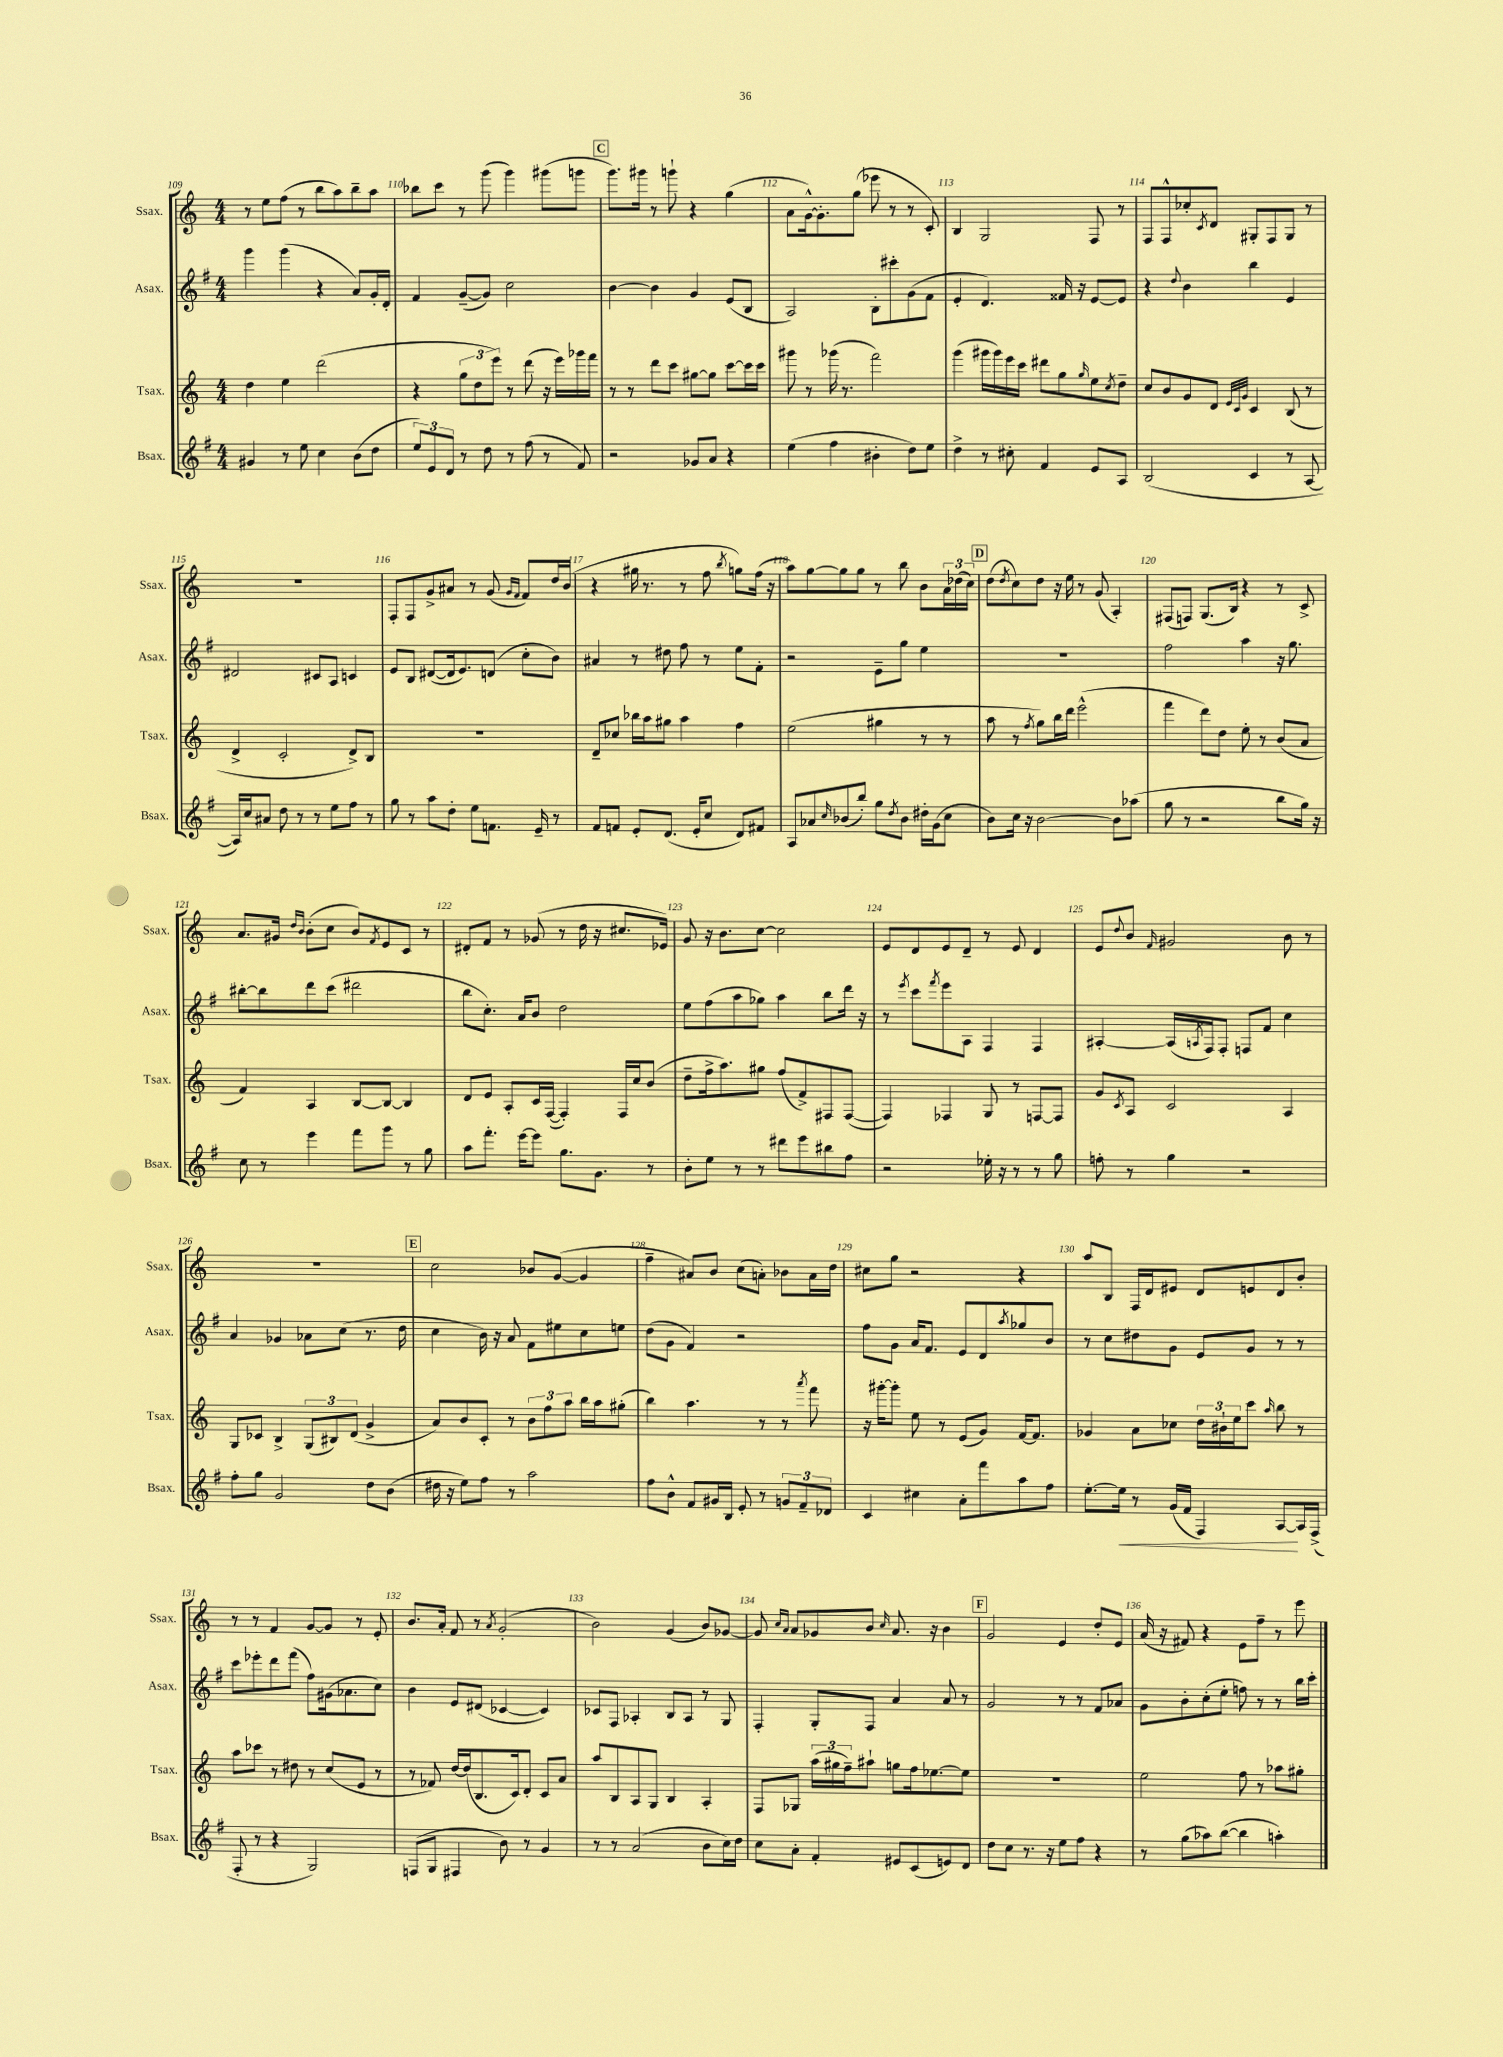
<<
\new StaffGroup <<
\new Staff = "s0" \with { instrumentName = "Ssax." shortInstrumentName = "Ssax." } {
    \clef treble \key c \major \numericTimeSignature \time 4/4
    r8 e''8 f''8( r8 b''8 a''8) b''8-- a''8 |
    bes''8 c'''8 r8 g'''8( g'''4) gis'''8( g'''8 |
    \mark \markup { \box "C" } g'''8.) gis'''16 r8 g'''8-! r4 g''4( |
    a'8 g'16~-^) g'8.-. g''8( ees'''8 r8 r8 c'8-.) |
    b4 g2 f8 r8 |
    f8 f8-^ ces''8-. \acciaccatura { c'8 } d'8 gis8-. f8 gis8 r8 |
    R1 |
    f8-. f8 g'8-> ais'8 r8 g'8( \grace { g'16 f'16 } f'8) d''16 b'16( |
    r4 gis''16 r8. r8 f''8 \acciaccatura { b''8 } g''8) f''16( r16 |
    a''8) g''8~ g''8 g''8 r8 b''8 b'8 \tuplet 3/2 { a'16 des''16( c''16) } |
    \mark \markup { \box "D" } d''8( \acciaccatura { d''8 } c''8) d''8 r16 e''16 r8 g'8( a4-.) |
    fis8( f8) g8.( b16) r4 r8 c'8-> |
    a'8. gis'16 \grace { d''16 b'16 } b'8-.( c''8 b'8) \acciaccatura { f'8 } e'8 c'8 r8 |
    dis'8-. f'8 r8 ges'8( r8 d''16 r16 cis''8. ees'16) |
    g'8 r16 b'8. c''8~ c''2 |
    e'8 d'8 e'8 d'8-- r8 e'8 d'4 |
    e'8 \appoggiatura { d''8 } b'8 \grace { f'16 } gis'2 b'8 r8 |
    R1 |
    \mark \markup { \box "E" } c''2 bes'8 g'8~( g'4 |
    f''4-- ais'8) b'8 c''8( a'8-.) bes'8 a'16 d''16 |
    cis''8 g''8 r2 r4 |
    a''8 b8 f16 d'16 eis'8 d'8 e'8 d'8 b'8-. |
    r8 r8 f'4 g'8~ g'8 r8 e'8-. |
    b'8. a'16-. f'8 r8 \acciaccatura { a'8 } g'2-.( |
    b'2) g'4( b'8) ges'8~ |
    ges'8 \grace { c''16 a'16 } a'8 ges'8 b'8 \grace { c''16 } a'8. r16 b'4 |
    \mark \markup { \box "F" } g'2 e'4 d''8-. e'8 |
    a'16( r16 fis'8) r4 e'8 f''8-- r8 e'''8 \bar "|." |
}
\new Staff = "s1" \with { instrumentName = "Asax." shortInstrumentName = "Asax." } {
    \clef treble \key g \major \numericTimeSignature \time 4/4
    g'''4 g'''4( r4 a'8) g'16-. d'16-. |
    fis'4 g'8~--( g'8) c''2 |
    \mark \markup { \box "C" } b'4~ b'4 g'4 e'8( b8 |
    a2) b8-. cis'''8-. g'8( fis'8 |
    e'4-. d'4.) fisis'16 r16 e'8~ e'8 |
    r4 \appoggiatura { d''8 } b'4 b''4 e'4 |
    dis'2 cis'8 a8 c'4 |
    e'8 b8 dis'8~( dis'16 e'8.) d'8( c''8-. b'8) |
    ais'4 r8 dis''8 fis''8 r8 e''8 fis'8-. |
    r2 e'8-- g''8 e''4 |
    \mark \markup { \box "D" } R1 |
    fis''2 a''4 r16 g''8. |
    bis''8~-. bis''8 d'''8 c'''8( dis'''2 |
    b''8 c''8.-.) a'16 b'8 d''2 |
    e''8 fis''8( a''8 ges''8) a''4 b''8 d'''16 r16 |
    r8 \acciaccatura { e'''8 } c'''8 \acciaccatura { fis'''8 } e'''8 a8 fis4 fis4 |
    ais4~-. ais16( \acciaccatura { a8 } fis16) fis8-. f8 fis'8 c''4 |
    a'4 ges'4 aes'8 c''8( r8. d''16 |
    \mark \markup { \box "E" } c''4 b'16) r16 a'8 fis'8 eis''8 c''8 e''8 |
    d''8( g'8 fis'4) r2 |
    fis''8 g'8 a'16 fis'8. e'8 d'8 \acciaccatura { a''8 } ges''8 b'8 |
    r8 c''8 dis''8 g'8 e'8 g'8 r8 r8 |
    c'''8 ees'''8-. d'''8 fis'''8( fis''8) gis'16( aes'8. c''8) |
    b'4 e'8 dis'8( ces'4~ ces'4) |
    ces'8 fis8 aes4-. b8 aes8 r8 g8 |
    fis4-. g8-. fis8 a'4 a'8 r8 |
    \mark \markup { \box "F" } g'2 r8 r8 fis'8 aes'8 |
    g'8 b'8-. c''8-.( e''8-. f''8) r8 r8 b''16 c'''16-. \bar "|." |
}
\new Staff = "s2" \with { instrumentName = "Tsax." shortInstrumentName = "Tsax." } {
    \clef treble \key c \major \numericTimeSignature \time 4/4
    d''4 e''4 d'''2( |
    r4 \tuplet 3/2 { g''8 d''8 e'''8) } r8 d'''8( r16 e'''16) ges'''16 f'''16 |
    \mark \markup { \box "C" } r8 r8 d'''8 c'''8 gis''8~ gis''8 c'''8~ c'''16 c'''16 |
    gis'''8 r8 ges'''16( r8. f'''2) |
    g'''4( gis'''16 gis'''16) e'''16 c'''16 dis'''8 g''8 \grace { g''16 } e''8 \acciaccatura { c''8 } d''8-- |
    c''8 b'8 g'8 d'8 \grace { e'32 c'32 g'32 } c'4 b8( r8 |
    d'4-> c'2-. d'8->) b8 |
    R1 |
    d'8-- ces''8 bes''16 a''16 gis''8 a''4 f''4 |
    e''2( gis''4 r8 r8 |
    \mark \markup { \box "D" } a''8 r8 \acciaccatura { f''8 } g''8) b''16 d'''16 e'''2-^( |
    f'''4 d'''8) d''8 e''8-. r8 b'8( a'8 |
    f'4) a4 b8~ b8~ b4 |
    d'8 e'8 a8-. c'16 f16~( f4-.) f16 c''16 b'8( |
    d''8-- f''16-> a''8.) gis''8 f''8( f'8->) fis8 fis8~( |
    fis4) fes4 g8 r8 f8~ f8 |
    g'8 \acciaccatura { c'8 } a8 c'2 a4 |
    g8 ces'8 b4-> \tuplet 3/2 { g8( bis8) d'8( } g'4-> |
    \mark \markup { \box "E" } a'8) b'8 c'8-. r8 \tuplet 3/2 { b'8 f''8 a''8 } b''16 a''16 gis''8-.( |
    b''4) a''4. r8 r8 \acciaccatura { a'''8 } f'''8 |
    r16 gis'''16~-. gis'''8-. e''8 r8 e'8( g'8) f'16~ f'8. |
    ges'4 a'8 ces''8 \tuplet 3/2 { d''16 bis'16-! e''16 } c'''8 \grace { a''16 } b''8 r8 |
    a''8 ces'''8 r8 dis''8 r8 c''8( e'8 r8 |
    r8 fes'8) d''16~ d''16( b8. c'16) d'8-. c'8 a'8 |
    a''8 b8 a8 g8 b4 a4-. |
    f8 ges8 \tuplet 3/2 { a''16( gis''16 f''16--) } ais''8-! g''8 f''16 ees''8.~ ees''8 |
    \mark \markup { \box "F" } R1 |
    e''2 f''8 r8 aes''8 gis''8-. \bar "|." |
}
\new Staff = "s3" \with { instrumentName = "Bsax." shortInstrumentName = "Bsax." } {
    \clef treble \key g \major \numericTimeSignature \time 4/4
    gis'4 r8 e''8 c''4 b'8( d''8 |
    \tuplet 3/2 { e''8) e'8 d'8 } r8 d''8 r8 fis''8( r8 fis'8) |
    \mark \markup { \box "C" } r2 ges'8 a'8 r4 |
    e''4( fis''4 bis'4-. d''8) e''8 |
    d''4-> r8 cis''8-. fis'4 e'8 a8 |
    b2( c'4 r8 a8~ |
    a16) c''16 ais'8 d''8 r8 r8 e''8 fis''8 r8 |
    g''8 r8 a''8 d''8-. e''8 f'8. e'16-- r8 |
    fis'8 f'8 e'8-. d'8.( e'16-. c''8 d'8) fis'8 |
    a8 aes'8 \grace { c''16 } bes'8( b''8-.) g''8 \acciaccatura { d''8 } bes'8 dis''16-. g'16( c''8 |
    \mark \markup { \box "D" } b'8) c''16 r16 b'2~ b'8 aes''8( |
    g''8 r8 r2 b''8 g''16) r16 |
    c''8 r8 e'''4 fis'''8 g'''8 r8 g''8 |
    a''8 fis'''8.-. e'''16~ e'''8 g''8. g'8. r8 |
    b'8-. e''8 r8 r8 dis'''8 e'''8 bis''8 fis''8 |
    r2 ees''16-. r16 r8 r8 g''8 |
    f''8-. r8 g''4 r2 |
    fis''8-. g''8 g'2 d''8 b'8( |
    \mark \markup { \box "E" } dis''16 r16 e''8) fis''8 r8 a''2 |
    fis''8 b'8-^ fis'8 gis'16 b16 e'8-. r8 \tuplet 3/2 { g'8 fis'8-- des'8 } |
    c'4 cis''4 a'8-. fis'''8 a''8 fis''8 |
    e''8.~-. e''16\< r8 g'16( fis'16 fis4) a8~\! a16 fis16->( |
    fis8-. r8 r4 g2) |
    f8( g8 fis4 b'8) r8 g'4 |
    r8 r8 a'2( b'8 c''16) d''16 |
    c''8 a'8-. fis'4-. eis'8 c'8( e'8) d'8 |
    \mark \markup { \box "F" } d''8 c''8 r8. r16 e''8 fis''8 r4 |
    r8 g''8( aes''8) b''8~( b''4 a''4-.) \bar "|." |
}
>>
>>
\layout { \context { \Score currentBarNumber = #109 \override BarNumber.break-visibility = ##(#f #t #t) barNumberVisibility = #all-bar-numbers-visible } }
